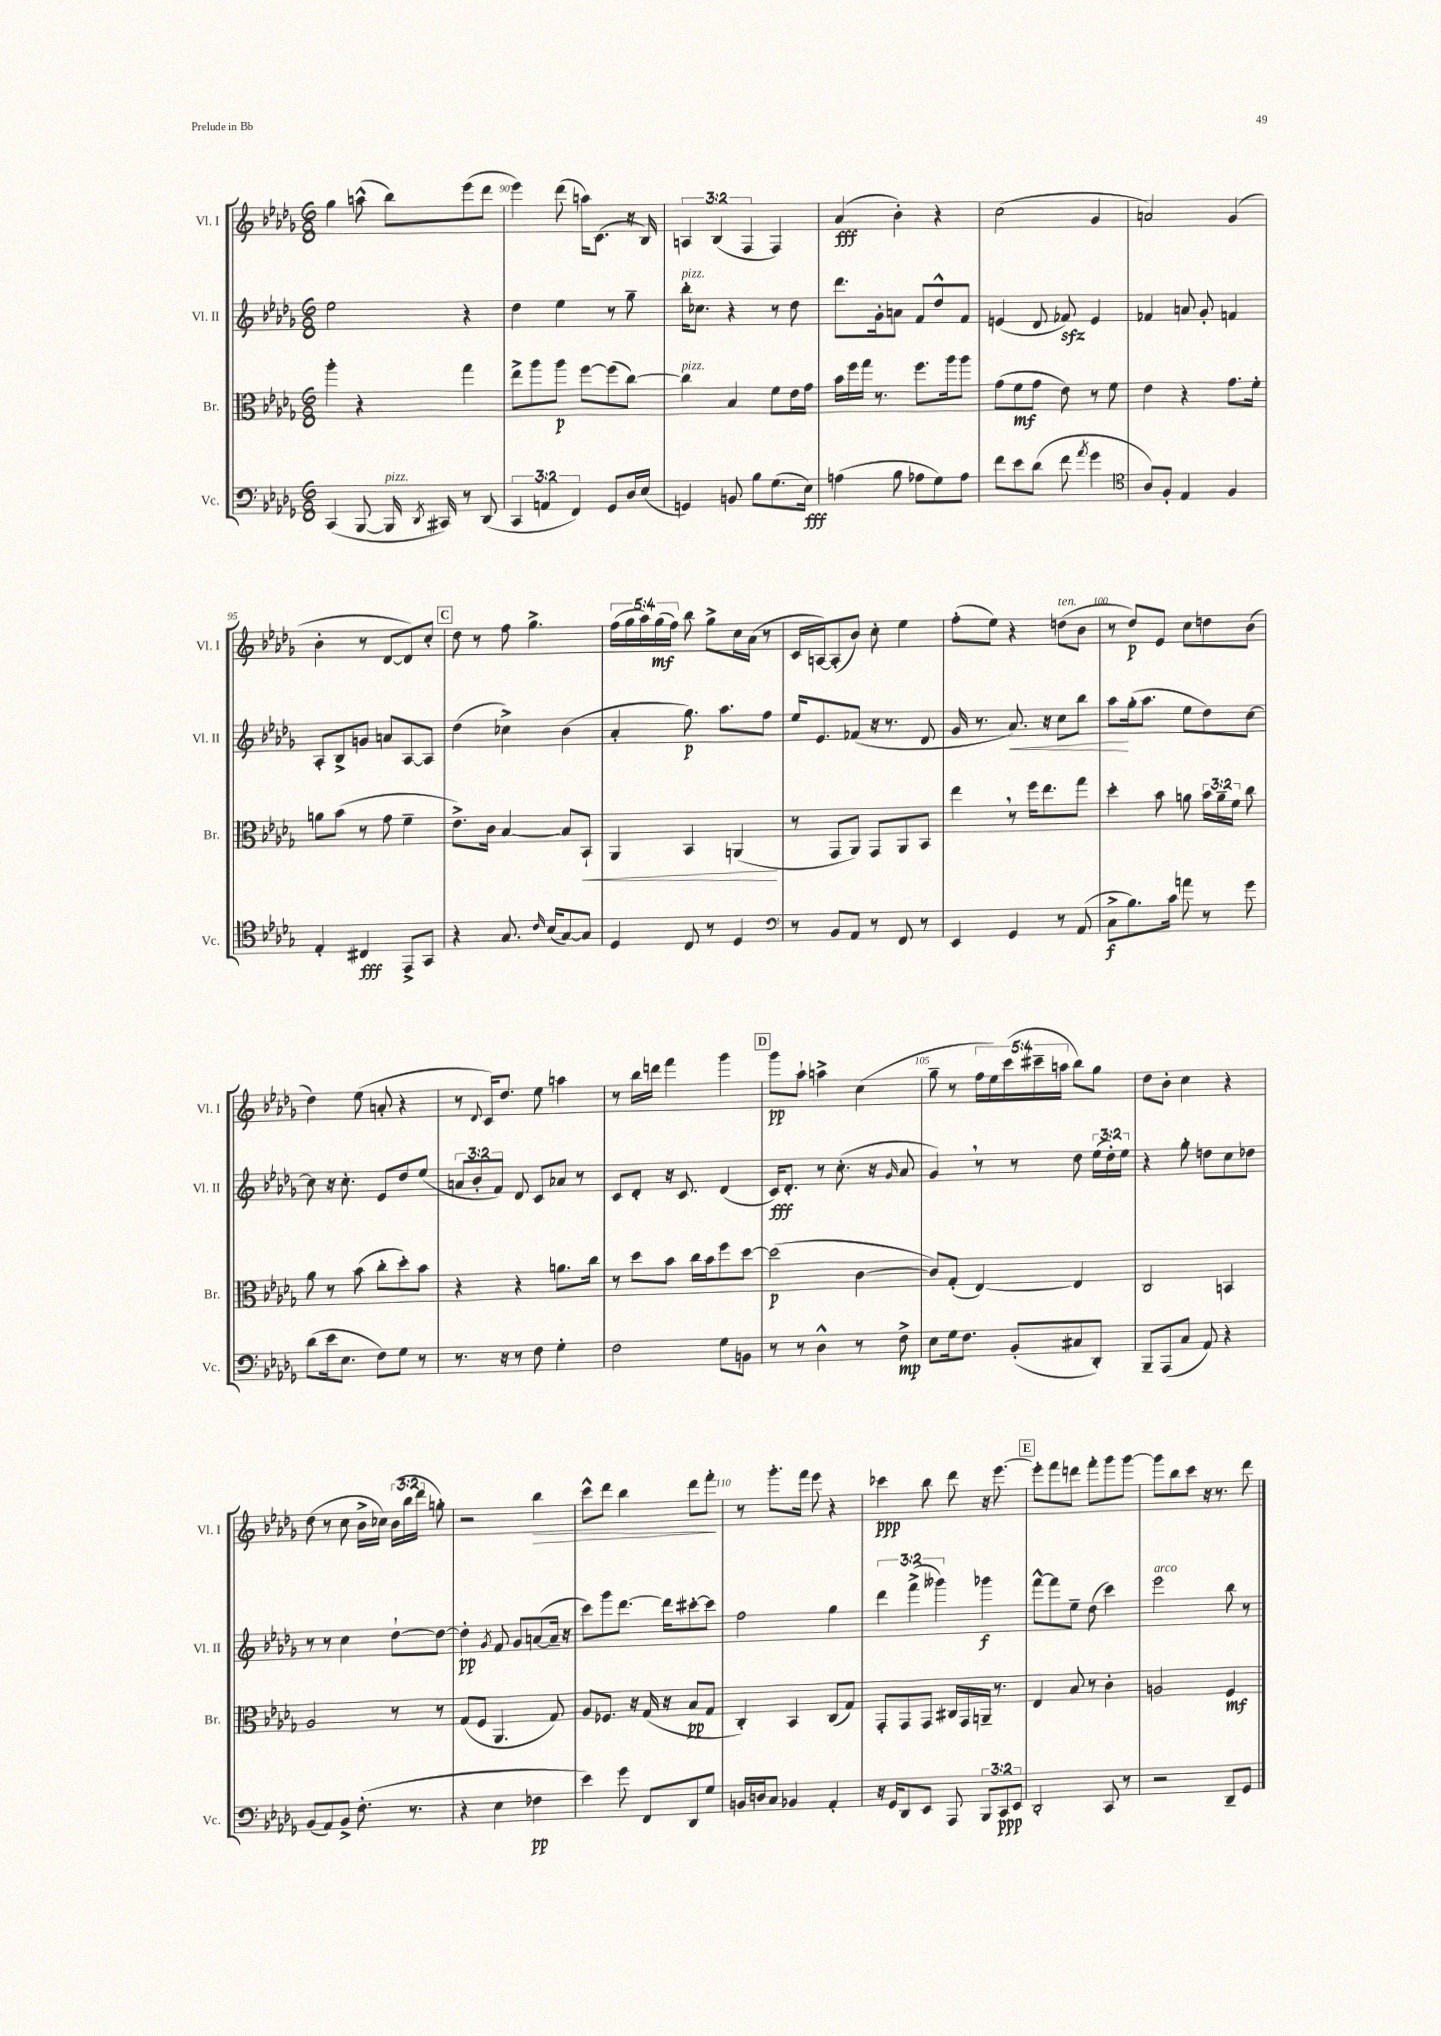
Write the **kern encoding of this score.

**kern	**kern	**kern	**kern
*staff4	*staff3	*staff2	*staff1
*clefF4	*clefC3	*clefG2	*clefG2
*k[b-e-a-d-g-]	*k[b-e-a-d-g-]	*k[b-e-a-d-g-]	*k[b-e-a-d-g-]
*M6/8	*M6/8	*M6/8	*M6/8
(4CC	4aa-'	2ee-	4gg-
[8BBB-	4r	.	(8aa^^
16BBB-]	.	.	8bb-)
8qDD-	.	.	.
16CC#)	.	.	.
8r	4gg-	4r	(8eee-
(8DD-	.	.	8ddd-
=	=	=	=
6CC	8ee-^	4dd-	4eee-)
.	8aa-	.	.
6AA	.	.	.
.	8aa-	4ee-	(8ddd-
6FF)	.	.	.
.	[8ff	.	16aa)
.	.	.	(8.c
8GG-	(8ff]	8r	.
16D-	[8cc)	8gg-~	16r
(16E-	.	.	16B-)
=	=	=	=
4GG)	4cc]	16bb-'	6A
.	.	8.cc-	.
.	.	.	(6B-
8BB	4B-	4r	.
.	.	.	6F
8B-	.	.	.
(8.G-	8f	8r	4F)
.	16e-	8dd-	.
16E-)	16g-	.	.
=	=	=	=
(4A	16b-	8.ddd-	(4a-
.	16ff	.	.
.	16gg-	.	.
.	8.r	16g-'	.
8B-	.	8a	4b-')
8A-	8.ff	8f	.
8G-)	.	8dd-^^	4r
.	16aa-	.	.
8A-	8aa-	8f	.
=	=	=	=
8f	(8g-	(4e	(2cc
8e-	8f	.	.
(8d-	8g-	8d-	.
8f	8e-)	8f-)	.
8qa-	.	.	.
4g-	8r	4e	4g-
.	8f	.	.
=	=	=	=
*clefC4	*	*	*
8A-)	4e-	4f-	2a)
8F'	.	.	.
4E-	4r	8a	.
.	.	8g-'	.
4F	8.g-	4f	(4g-
.	16f'	.	.
=	=	=	=
4E-'	8a	8A-'	4b-'
.	(8b-	8B-^	.
4C#	8r	8g	8r
.	8g-	8a	[8d-
8EE-^	4f~	[8A-	8d-])
8GG-	.	8A-]	8cc'
=	=	=	=
4r	8.e-^)	(4dd-	8dd-
.	.	.	8r
.	16c	.	.
8.G-	[4B-	4cc-^)	8ff
.	.	.	4.gg-^
16qqc	.	.	.
(16B-	.	.	.
[8G-)	8B-]	(4b-	.
8G-]	8BB-`	.	.
=	=	=	=
4D-	4AA-	4a-'	(20ff
.	.	.	20gg-
.	.	.	20aa-)
.	.	.	(20gg-
.	.	.	20ff)
8C	4BB-	8.gg-)	8bb-
8r	.	.	8gg-^
.	.	8.aa-	.
4D-	(4AA	.	16cc
.	.	.	(16a-
.	.	8ff	8r
=	=	=	=
*clefF4	*	*	*
8r	8r	16ee-	16c
.	.	8.e-	[16A)
8BB-	8GG-	.	(8A']
8AA-	8AA-)	(8f-	8b-)
8r	8GG-	16r	8cc'
.	.	8.r	.
8FF	8AA-	.	4ee-
8r	8BB-	8d-	.
=	=	=	=
4EE-	4ee-	16g-	(8ff'
.	.	8.r	.
.	.	.	8ee-)
4GG-	8r	8.a-)	4r
.	16ff	.	.
.	8.ee-	16r	.
8r	.	8cc	(8dd
(8AA-	8gg-	8bb-	8b-
=	=	=	=
8C^	4dd-'	8aa-	8r
8.B-)	.	(16gg-'	8dd-)
.	.	8.aa-	.
.	8b-	.	8e-
16c	.	.	.
8a	8a	8ee-	8cc
8r	24b-	8dd-)	8dd
.	24a~	.	.
.	24f	.	.
8g-	8cc	[8cc	(8b-
=	=	=	=
(8d-	8a-	8cc]	4dd-)
16e-	8r	16r	.
8.E-	.	8.cc'	.
.	(8b-	.	(8ee-
8F)	8cc'	8e-	8a'
8G-	8dd-')	8dd-	4r
8r	8b-	(8ee-	.
=	=	=	=
8.r	4r	12a	8r
.	.	12b-'	.
.	.	.	8qqd-
.	.	.	16c)
.	.	12f)	.
16r	.	.	8.dd-
8r	4r	8d-	.
8F	.	8c	8ee-
4G-'	8.a	8a-	4aa
.	.	8r	.
.	16cc	.	.
=	=	=	=
2F	8r	8c	8r
.	8dd-	8d-'	16bb-
.	.	.	16ddd
.	8b-	16r	4fff
.	.	8.c	.
.	16cc	.	.
.	16b-	.	.
8G-	8ff	(4d-	4ggg-
8BB	[8dd-	.	.
=	=	=	=
8r	(2dd-]	16c)	8ggg-
.	.	8.d-'	.
8r	.	.	8aa-`
4D-^^	.	8r	4aa^
.	.	(8.cc'	.
8r	[4c	.	(4cc
.	.	16r	.
.	.	16qqg-	.
8F^	.	8a-	.
=	=	=	=
8E-	8c])	4g-)	8gg-~
16G-	(8G-'	.	8r
8.F	.	.	.
.	[4E-)	8r	20ff
.	.	.	20ee-)
.	.	.	(20ccc
(8BB-'	.	8r	.
.	.	.	20ccc#~
.	.	.	20aa
8C#	4E-]	8dd-	8bb-)
8DD-')	.	(24ee-	8gg-
.	.	24dd-')	.
.	.	24ee-	.
=	=	=	=
8BBB-~	2C	4r	8dd-
(8AAA-	.	.	8b-'
8C	.	8gg-'	4cc
8AA-)	.	8dd	.
4r	4BB	8cc	4r
.	.	8dd-	.
=	=	=	=
(8BB-	2A-	8r	(8dd-
8AA-)	.	8r	8r
8BB-^	.	4cc	8cc
(8.F'	.	.	16b-^
.	.	.	16cc-)
.	8r	[8dd-`	(24b-
.	.	.	24bb-
8.r	.	.	.
.	.	.	24ddd-
.	8r	8dd-_	8gg')
=	=	=	=
4r	(8G-	4dd-']	2r
.	8F	.	.
.	.	8qg-	.
4E-	4.AA-	8f	.
.	.	8g-	.
4F-	.	([8a	4bb-
.	8G-)	16a~]	.
.	.	16r	.
=	=	=	=
4e-)	8A-	8ccc)	8ccc^^
.	8.F-	8ggg-	8ddd-
8g-	.	[8.ddd-	4bb-
.	16r	.	.
8FF	(16G-	.	.
.	16r	16ddd-]	.
8DD-	8B-	[8ccc#'	8ddd-
8G-	8G-	8ccc#]	8fff'
=	=	=	=
16BB	4C')	2ff	8r
16D	.	.	.
8C	.	.	8.ggg-'
4BB-	4BB-	.	.
.	.	.	16fff
.	.	.	8eee-
4AA-'	(8C	4gg-	4r
.	8G-)	.	.
=	=	=	=
16r	8GG-'	6ddd-	4ccc-
16GG-	.	.	.
8DD-	8GG-	.	.
.	.	(6fff^	.
8EE-	8GG-	.	8bb-
.	.	6ggg--)	.
8AAA-	16C#	.	8ddd-
.	16GG-	.	.
12BBB-	16AA~	4ggg-	16r
.	8.r	.	[8.eee-
12CC	.	.	.
12EE-	.	.	.
=	=	=	=
2DD-'	4E-	[8fff^^	8eee-']
.	.	8fff]	8fff
.	8B-	8ee-~	8ddd
.	8r	(8dd-	8fff'
8CC	4c'	4ccc)	8ggg-
8r	.	.	[8ggg-
=	=	=	=
2r	2A	2eee-	8ggg-]
.	.	.	8bb-
.	.	.	8ccc
.	.	.	16r
.	.	.	8.r
8DD-~	4F	8bb-	.
8GG-	.	8r	8ddd-
==	==	==	==
*-	*-	*-	*-
